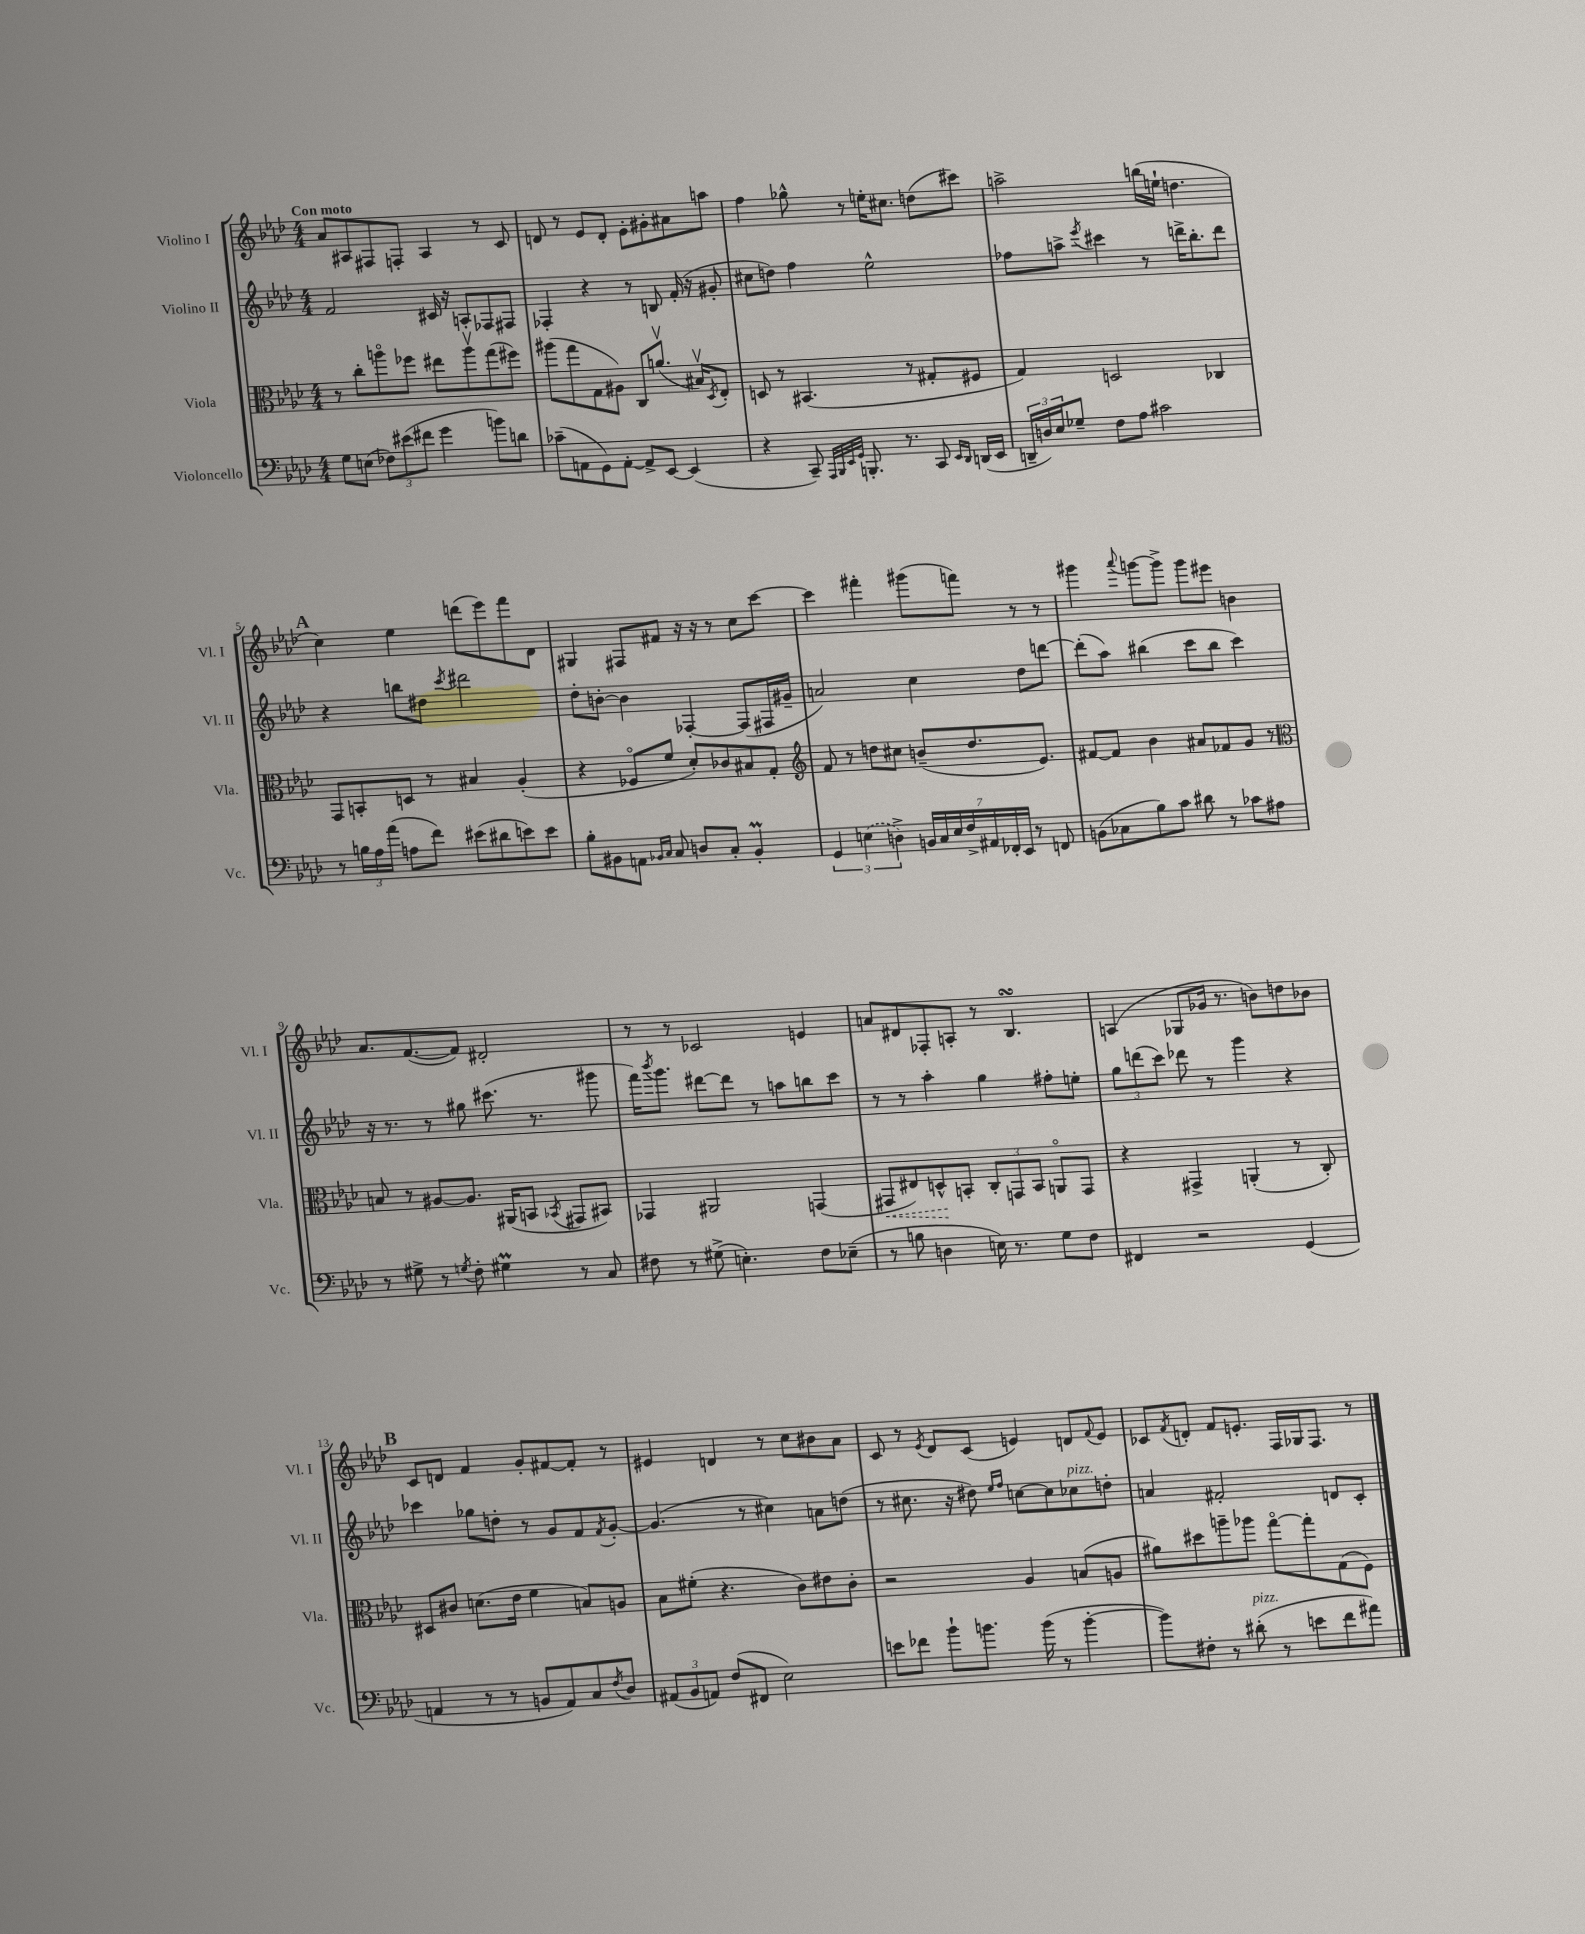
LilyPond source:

<<
\new StaffGroup <<
\new Staff = "s0" \with { instrumentName = "Violino I" shortInstrumentName = "Vl. I" } {
    \clef treble \key aes \major \numericTimeSignature \time 4/4 \tempo "Con moto"
    aes'8 ais8 fis8 f8-. ais4 r8 c'8 |
    d'8 r8 ees'8 d'8-. ees'8-. gis'8-. ais'8 a''8 |
    f''4 ges''8-^ r8 e''16-. cis''8. d''8( cis'''8) |
    a''2-> b''16( e''16-! d''4. |
    \mark \markup { \bold "A" } c''4) ees''4 d'''8( ees'''8) f'''8 des'8 |
    gis4 fis8 fis'8 r16 r16 r8 c''8 c'''8~ |
    c'''4 fis'''4-. gis'''8( f'''8) r8 r8 |
    gis'''4 \appoggiatura { aes'''8 } g'''8~ g'''8-> g'''8 eis'''8 b'4 |
    aes'8. f'8.~( f'8) dis'2-. |
    r8 r8 ces'2 e'4 |
    a'8 dis'8 fes8-. a8-. r8 bes4.\turn |
    a4( ges8 ges'16 r8. b'8) d''8 bes'8 |
    \mark \markup { \bold "B" } c'8 d'8 f'4 g'8-. fis'8~ fis'8-. r8 |
    eis'4 d'4 r8 c''8 bis'8 aes'8 |
    c'8 r8 \acciaccatura { ees'8 } des'8 c'8( e'4) d'8 \appoggiatura { f'8 } e'8 |
    ces'8 \acciaccatura { f'8 } d'8-. f'8 e'8.-. f16 ges16 f8. r8 \bar "|." |
}
\new Staff = "s1" \with { instrumentName = "Violino II" shortInstrumentName = "Vl. II" } {
    \clef treble \key aes \major \numericTimeSignature \time 4/4
    f'2 cis'16 r16 a8-. fes8 fis8 |
    fes4-. r4 r8 b8 f'16-.( r16 gis'8-. |
    cis''8 d''8) f''4 ees''2-^ |
    fes''8 a''8-> \acciaccatura { ees'''8 } cis'''4 r8 d'''16-> bes''8.-. d'''8 |
    \mark \markup { \bold "A" } r4 b''8 dis''8 \acciaccatura { c'''8 } dis'''2 |
    des''8-. b'8~-. b'4 fes4~-. fes8( fis16 gis'16-- |
    a'2) c''4 des''8 d'''8~ |
    d'''8-.( aes''8) bis''4( c'''8 bis''8 c'''4) |
    r16 r8. r8 gis''8 cis'''8.( r8. gis'''8 |
    f'''16) \acciaccatura { bes'''8 } g'''8. dis'''8~ dis'''8 r8 a''8 b''8 c'''8 |
    r8 r8 aes''4-. g''4 fis''8-. e''8-. |
    \tuplet 3/2 { g''8 d'''8( c'''8) } des'''8 r8 g'''4 r4 |
    \mark \markup { \bold "B" } ces'''4 ges''8 d''8-. r8 g'8 f'8 \acciaccatura { f'8 } g'8~-. |
    g'4.( r8 cis''4) a'8 d''8( |
    r8 cis''8. r16 dis''8) \grace { ees''16 f''16 } c''8~ c''8 ces''8^\markup { \italic "pizz." } d''8-. |
    a'4 fis'2-. d'8 c'8-. \bar "|." |
}
\new Staff = "s2" \with { instrumentName = "Viola" shortInstrumentName = "Vla." } {
    \clef alto \key aes \major \numericTimeSignature \time 4/4
    r8 c''8-. a''8\flageolet fes''8 eis''8 a''8\upbow g''8( fis''8) |
    ais''8( g''8 g8 ais8) c8 a'8.\upbow( bis16\upbow) \acciaccatura { des8 } ees8-. |
    d8 r8 bis,4.( r8 gis8-. fis8 |
    g4) d2 ces4 |
    \mark \markup { \bold "A" } g,8 b,8-. d8 r8 bis4 aes4-.( |
    r4 fes8\flageolet f'8 des'8-.) ces'8 bis8 g8-. |
    \clef treble f'8 r8 d''8 cis''8 b'8--( d''8. ees'8.) |
    fis'8~ fis'8 bes'4 ais'8 fes'8 g'8 r8 |
    \clef alto b8 r8 ais8~ ais8. ais,16( b,8 \acciaccatura { bes,8 } gis,8 bis,8) |
    ges,4 ais,2 g,4( |
    \once \override Hairpin.style = #'dashed-line gis,8\< eis8) d8-^\! b,8-. \tuplet 3/2 { c8-. g,8 b,8 } a,8\flageolet g,8 |
    r4 gis,4-> a,4-.( r8 c8-.) |
    \mark \markup { \bold "B" } dis8 cis'8 d'8.( ees'16 f'4 b8) a8 |
    bes8 fis'8-.( r4. c'8) eis'8 c'8-. |
    r2 aes4 b8( a8 |
    ais'8) dis''8 a''8-- aes''8 g''8~\flageolet g''8-. g8( f8) \bar "|." |
}
\new Staff = "s3" \with { instrumentName = "Violoncello" shortInstrumentName = "Vc." } {
    \clef bass \key aes \major \numericTimeSignature \time 4/4
    g8 e8( \tuplet 3/2 { fes8) eis'8( fis'8 } g'4 b'8) d'8 |
    ces'8--( a,8 g,8) a,8~-. a,8-> ees,8~ ees,4( |
    r4 c,8--) \grace { aes,,32 bes,,32 ees,32 g,32 } b,,8.-. r8. c,8 \grace { ees,16 des,16 } d,16( ees,16 |
    \tuplet 3/2 { d,16-- d16) ees16 } ges8-- f8 aes8 cis'2 |
    \mark \markup { \bold "A" } r8 \tuplet 3/2 { b16 aes16 aes'16( } a8 f'8) eis'8( dis'8 e'8) e'8 |
    bes8-. bis,8 a,8 \grace { bes,16 c16 } c8 d8 c8-. bes,4-.\prall |
    \tuplet 3/2 { g,4 \once \slurDashed e4( d4->) } \tuplet 7/4 { b,16 c16 e16 f16-> ais,16 fes,16-. ees,16 } r8 f,8 |
    b,8( ces8 bes8) c'8 dis'8 r8 ces'8 ais8 |
    r8 gis8-> r8 \acciaccatura { g8 } f8-. gis4\prall r8 c8 |
    fis8 r8 gis8->( e4.-.) fis8 ees8--( |
    r8 b8 d4 e16) r8. g8 f8 |
    fis,4 r2 g,4( |
    \mark \markup { \bold "B" } a,4 r8 r8 b,8 a,8) c8 \acciaccatura { f8 } des8 |
    \tuplet 3/2 { ais,8( bes,8 a,8) } f8( fis,8 ees2) |
    e'8 fes'8 bes'8-! b'8. b'16( r8 b'4~-. |
    b'8) fis8-. r8 dis'8-.^\markup { \italic "pizz." }( r8 e'8 f'8 ais'8) \bar "|." |
}
>>
>>
